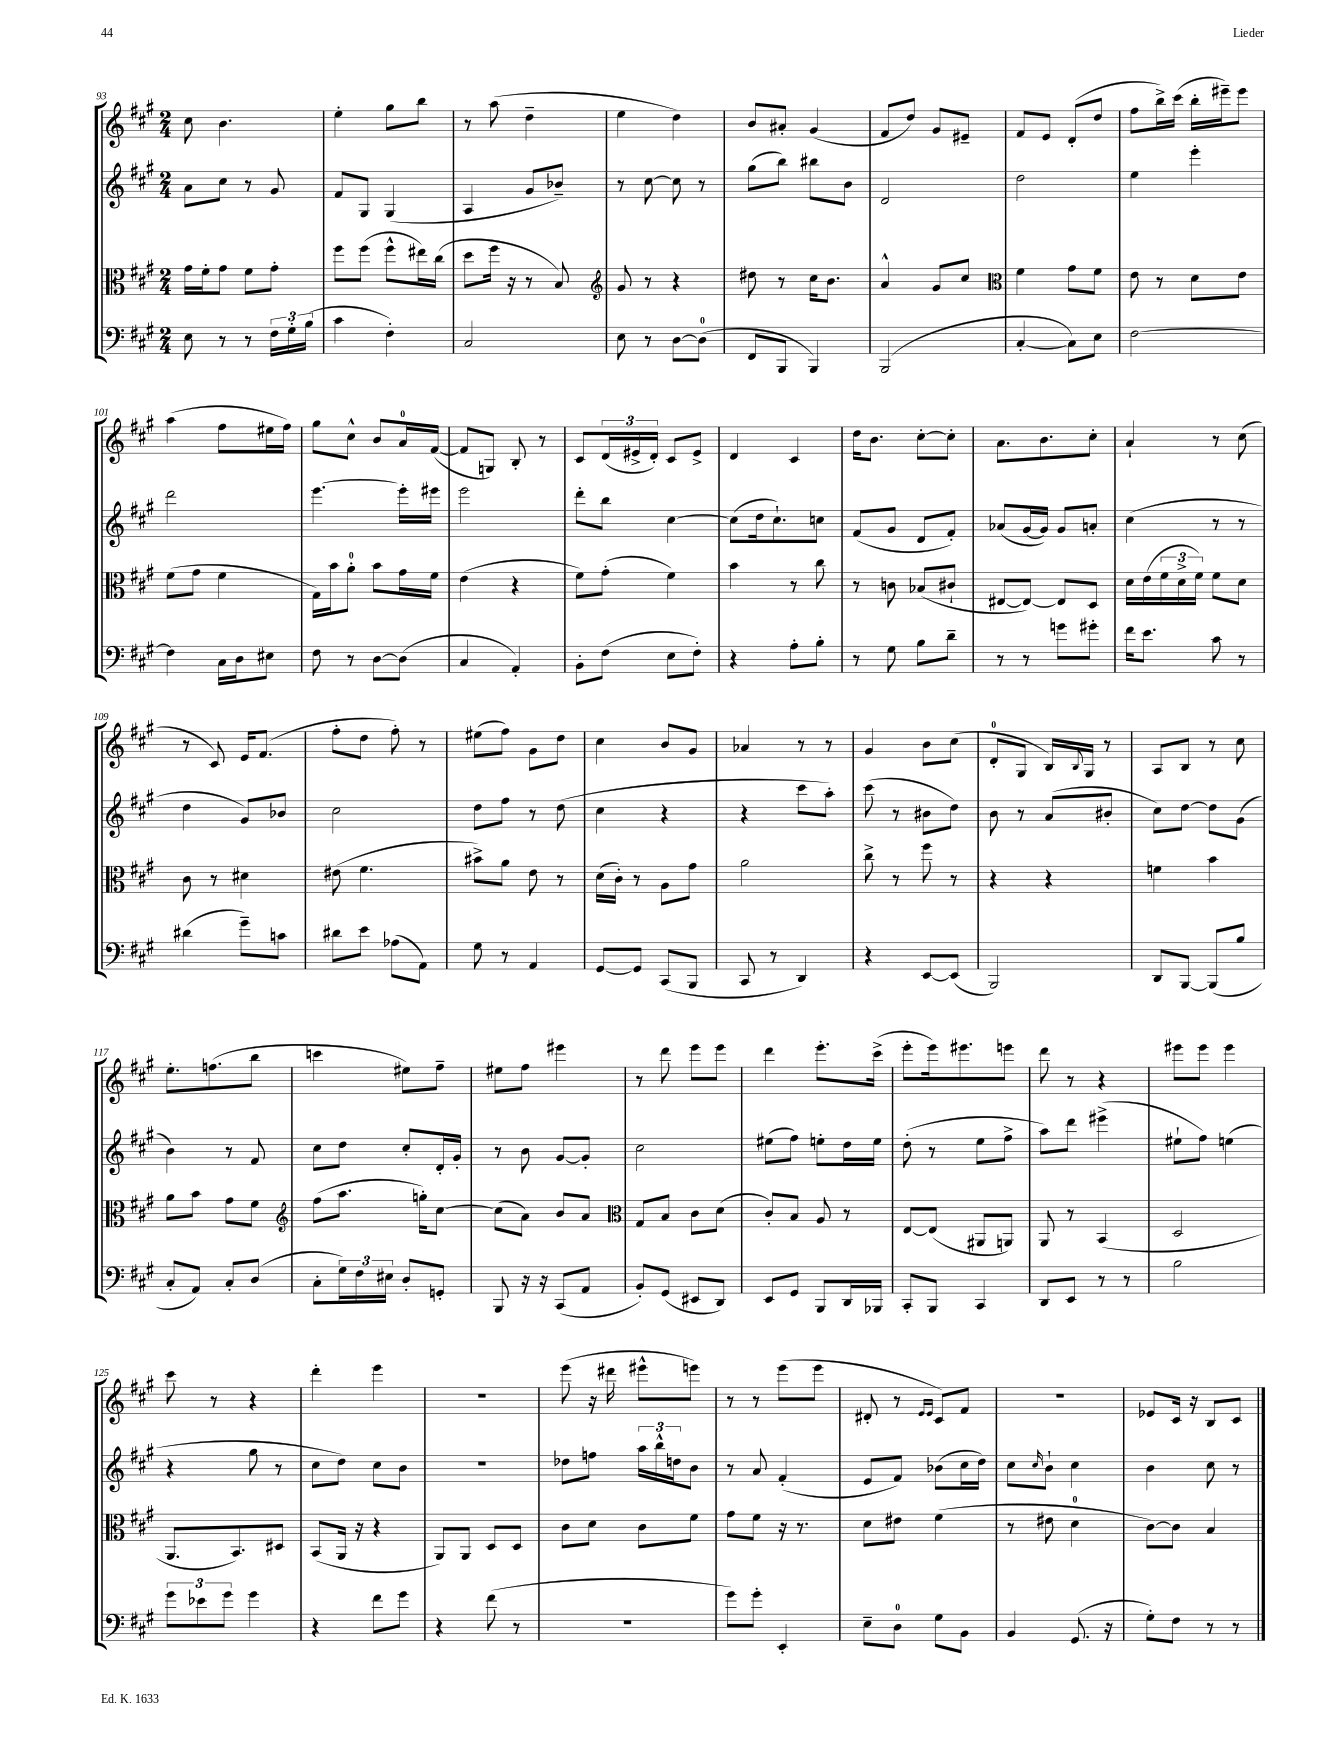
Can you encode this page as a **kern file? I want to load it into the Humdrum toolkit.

**kern	**kern	**kern	**kern
*staff4	*staff3	*staff2	*staff1
*clefF4	*clefC3	*clefG2	*clefG2
*k[f#c#g#]	*k[f#c#g#]	*k[f#c#g#]	*k[f#c#g#]
*M2/4	*M2/4	*M2/4	*M2/4
8E	16g#	8a	8cc#
.	16f#'	.	.
8r	8g#	8cc#	4.b
8r	8f#	8r	.
24F#	8g#'	8g#	.
24G#'	.	.	.
(24B	.	.	.
=	=	=	=
4c#	8ff#	8f#	4ee'
.	(8ff#	8G#	.
4F#')	8ff#^^	(4G#	8gg#
.	16ee#)	.	8bb
.	(16cc#	.	.
=	=	=	=
2C#	8dd	4A	8r
.	16ff#	.	(8aa
.	16r	.	.
.	8r	8g#	4dd~
.	8B)	8b-~)	.
=	=	=	=
*	*clefG2	*	*
8E	8g#	8r	4ee
8r	8r	[8cc#	.
[8D	4r	8cc#]	4dd)
(8D]	.	8r	.
=	=	=	=
8FF#	8dd#	(8gg#	8b
8BBB	8r	8bb)	8a#'
4BBB)	16cc#	8bb#	(4g#
.	8.b	.	.
.	.	8b	.
=	=	=	=
(2BBB	4a^^	2d	8f#
.	.	.	8dd)
.	8g#	.	8g#
.	8cc#	.	8e#~
=	=	=	=
*	*clefC3	*	*
[4C#'	4f#	2dd	8f#
.	.	.	8e
8C#])	8g#	.	(8d'
8E	8f#	.	8dd
=	=	=	=
[2F#	8e	4ee	8ff#
.	8r	.	16bb^)
.	.	.	(16ccc#
.	8d	4eee'	16bb'
.	.	.	16eee#~)
.	8e	.	8eee#
=	=	=	=
4F#]	(8f#	2ddd	(4aa
.	8g#	.	.
16C#	4f#	.	8ff#
16D	.	.	.
8E#	.	.	16ee#
.	.	.	16ff#)
=	=	=	=
8F#	16G#)	[4.eee	8gg#
.	16b	.	.
8r	8a'	.	8cc#^^
[8D	8b	.	8b
(8D]	16g#	16eee']	16a
.	16f#	16eee#	([16f#
=	=	=	=
4C#	(4e	2eee	8f#]
.	.	.	8G)
4AA')	4r	.	8B'
.	.	.	8r
=	=	=	=
8BB'	8f#)	8ddd'	8c#
(8F#	(8g#'	8bb	(24d
.	.	.	24e#^
.	.	.	24d')
8E	4f#)	[4cc#	8c#
8F#')	.	.	8e#^
=	=	=	=
4r	4b	(8cc#]	4d
.	.	16dd	.
.	.	8.cc#`)	.
8A'	8r	.	4c#
8B'	8cc#	8cc	.
=	=	=	=
8r	8r	(8f#	16dd
.	.	.	8.b
8G#	8c	8g#	.
8B	(8B-	8d	[8cc#'
8d~	8c#`	8f#')	8cc#']
=	=	=	=
8r	[8E#	(8a-	8.a
8r	8E#_)	[16g#	.
.	.	16g#])	8.b
8g	8E#]	8g#	.
8g#'	8D	8a'	8cc#'
=	=	=	=
16f#	16d	(4cc#	4a`
8.e	(16e	.	.
.	24f#	.	.
.	24d^	.	.
.	24f#)	.	.
8c#	8f#	8r	8r
8r	8d	8r	(8cc#
=	=	=	=
(4d#	8c#	4dd	8r
.	8r	.	8c#)
8g#~)	4d#	8g#)	16e
.	.	.	(8.f#
8c	.	8b-	.
=	=	=	=
8d#	(8e#	2cc#	8ff#'
8e	4.f#	.	8dd
(8A-	.	.	8ff#')
8AA)	.	.	8r
=	=	=	=
8G#	8b#^)	8dd	(8ee#
8r	8a	8ff#	8ff#)
4AA	8e	8r	8g#
.	8r	(8dd	8dd
=	=	=	=
[8GG#	(16d	4cc#	4cc#
.	16c#')	.	.
8GG#]	8r	.	.
(8CC#	8A	4r	8b
8BBB	8g#	.	8g#
=	=	=	=
8CC#	2a	4r	4a-
8r	.	.	.
4DD)	.	8ccc#	8r
.	.	8aa')	8r
=	=	=	=
4r	8cc#^	(8ccc#	4g#
.	8r	8r	.
[8EE	8ff#	8b#	8b
(8EE]	8r	8dd)	(8cc#
=	=	=	=
2BBB)	4r	8b	8d'
.	.	8r	8G#
.	4r	(8a	16B)
.	.	.	8qqB
.	.	.	16G#
.	.	8b#'	8r
=	=	=	=
8DD	4f	8cc#)	8A
[8BBB	.	[8dd	8B
(8BBB]	4b	8dd]	8r
8B	.	(8g#	8cc#
=	=	=	=
8C#'	8a	4b)	8.ee'
8AA)	8b	.	.
.	.	.	(8.ff
8C#'	8g#	8r	.
(8D	8f#	8f#	8bb
=	=	=	=
*	*clefG2	*	*
8C#'	(8ff#	8cc#	4ccc
24G#)	8.aa	8dd	.
24F#	.	.	.
24E#	.	.	.
8D'	.	8cc#'	8ee#)
.	16gg')	.	.
8GG'	[8cc#	16d'	8ff#~
.	.	16g#'	.
=	=	=	=
8BBB	(8cc#]	8r	8ee#
16r	8a)	8b	8ff#
16r	.	.	.
(8CC#	8b	[8g#	4eee#
8AA	8a	8g#']	.
=	=	=	=
*	*clefC3	*	*
8BB')	8G#	2cc#	8r
(8GG#	8B	.	8ddd
8EE#	8c#	.	8eee
8DD)	(8d	.	8eee
=	=	=	=
8EE	8c#')	(8ee#	4ddd
8GG#	8B	8ff#)	.
8BBB	8A	8ee'	8.eee'
16DD	8r	16dd	.
16BBB-	.	16ee	(16ccc#^
=	=	=	=
8CC#'	[8E	(8dd'	8eee'
8BBB	(8E]	8r	16eee)
.	.	.	8.eee#
4CC#	8AA#	8ee	.
.	8AA)	8ff#^	8eee
=	=	=	=
8DD	8AA	8aa)	8ddd
8EE	8r	8ddd	8r
8r	(4BB	(4eee#^	4r
8r	.	.	.
=	=	=	=
2B	2D	8ee#`	8eee#
.	.	8ff#)	8eee#
.	.	(4ee	4eee#
=	=	=	=
12g#	8.AA	4r	8ccc#
12e-	.	.	.
.	.	.	8r
12g#	.	.	.
.	8.BB)	.	.
4g#	.	8gg#	4r
.	8D#	8r	.
=	=	=	=
4r	(8BB	8cc#	4ddd'
.	16AA	8dd)	.
.	16r	.	.
8f#	4r	8cc#	4eee
8g#	.	8b	.
=	=	=	=
4r	8AA)	2r	2r
.	8AA	.	.
(8f#	8D	.	.
8r	8D	.	.
=	=	=	=
2r	8c#	8dd-	(8eee
.	8d	8ff	16r
.	.	.	16ddd#
.	8c#	24aa	8eee#^^
.	.	24bb^^	.
.	.	24dd	.
.	8f#	8b	8eee)
=	=	=	=
8g#)	8g#	8r	8r
8g#'	8f#	8a	8r
4EE'	16r	(4f#'	(8eee
.	8.r	.	.
.	.	.	8eee
=	=	=	=
8E~	8d	8e	8d#'
8D	8e#	8f#)	8r
.	.	.	16qqe
.	.	.	16qqe
8G#	(4f#	(8b-	8c#)
8BB	.	16cc#	8f#
.	.	16dd)	.
=	=	=	=
4BB	8r	8cc#	2r
.	.	16qqcc#	.
.	8e#	8b`	.
(8.GG#	4d	4cc#	.
16r	.	.	.
=	=	=	=
8G#')	[8c#)	4b	8e-
8F#	8c#]	.	16c#
.	.	.	16r
8r	4B	8cc#	8B
8r	.	8r	8c#
==	==	==	==
*-	*-	*-	*-
